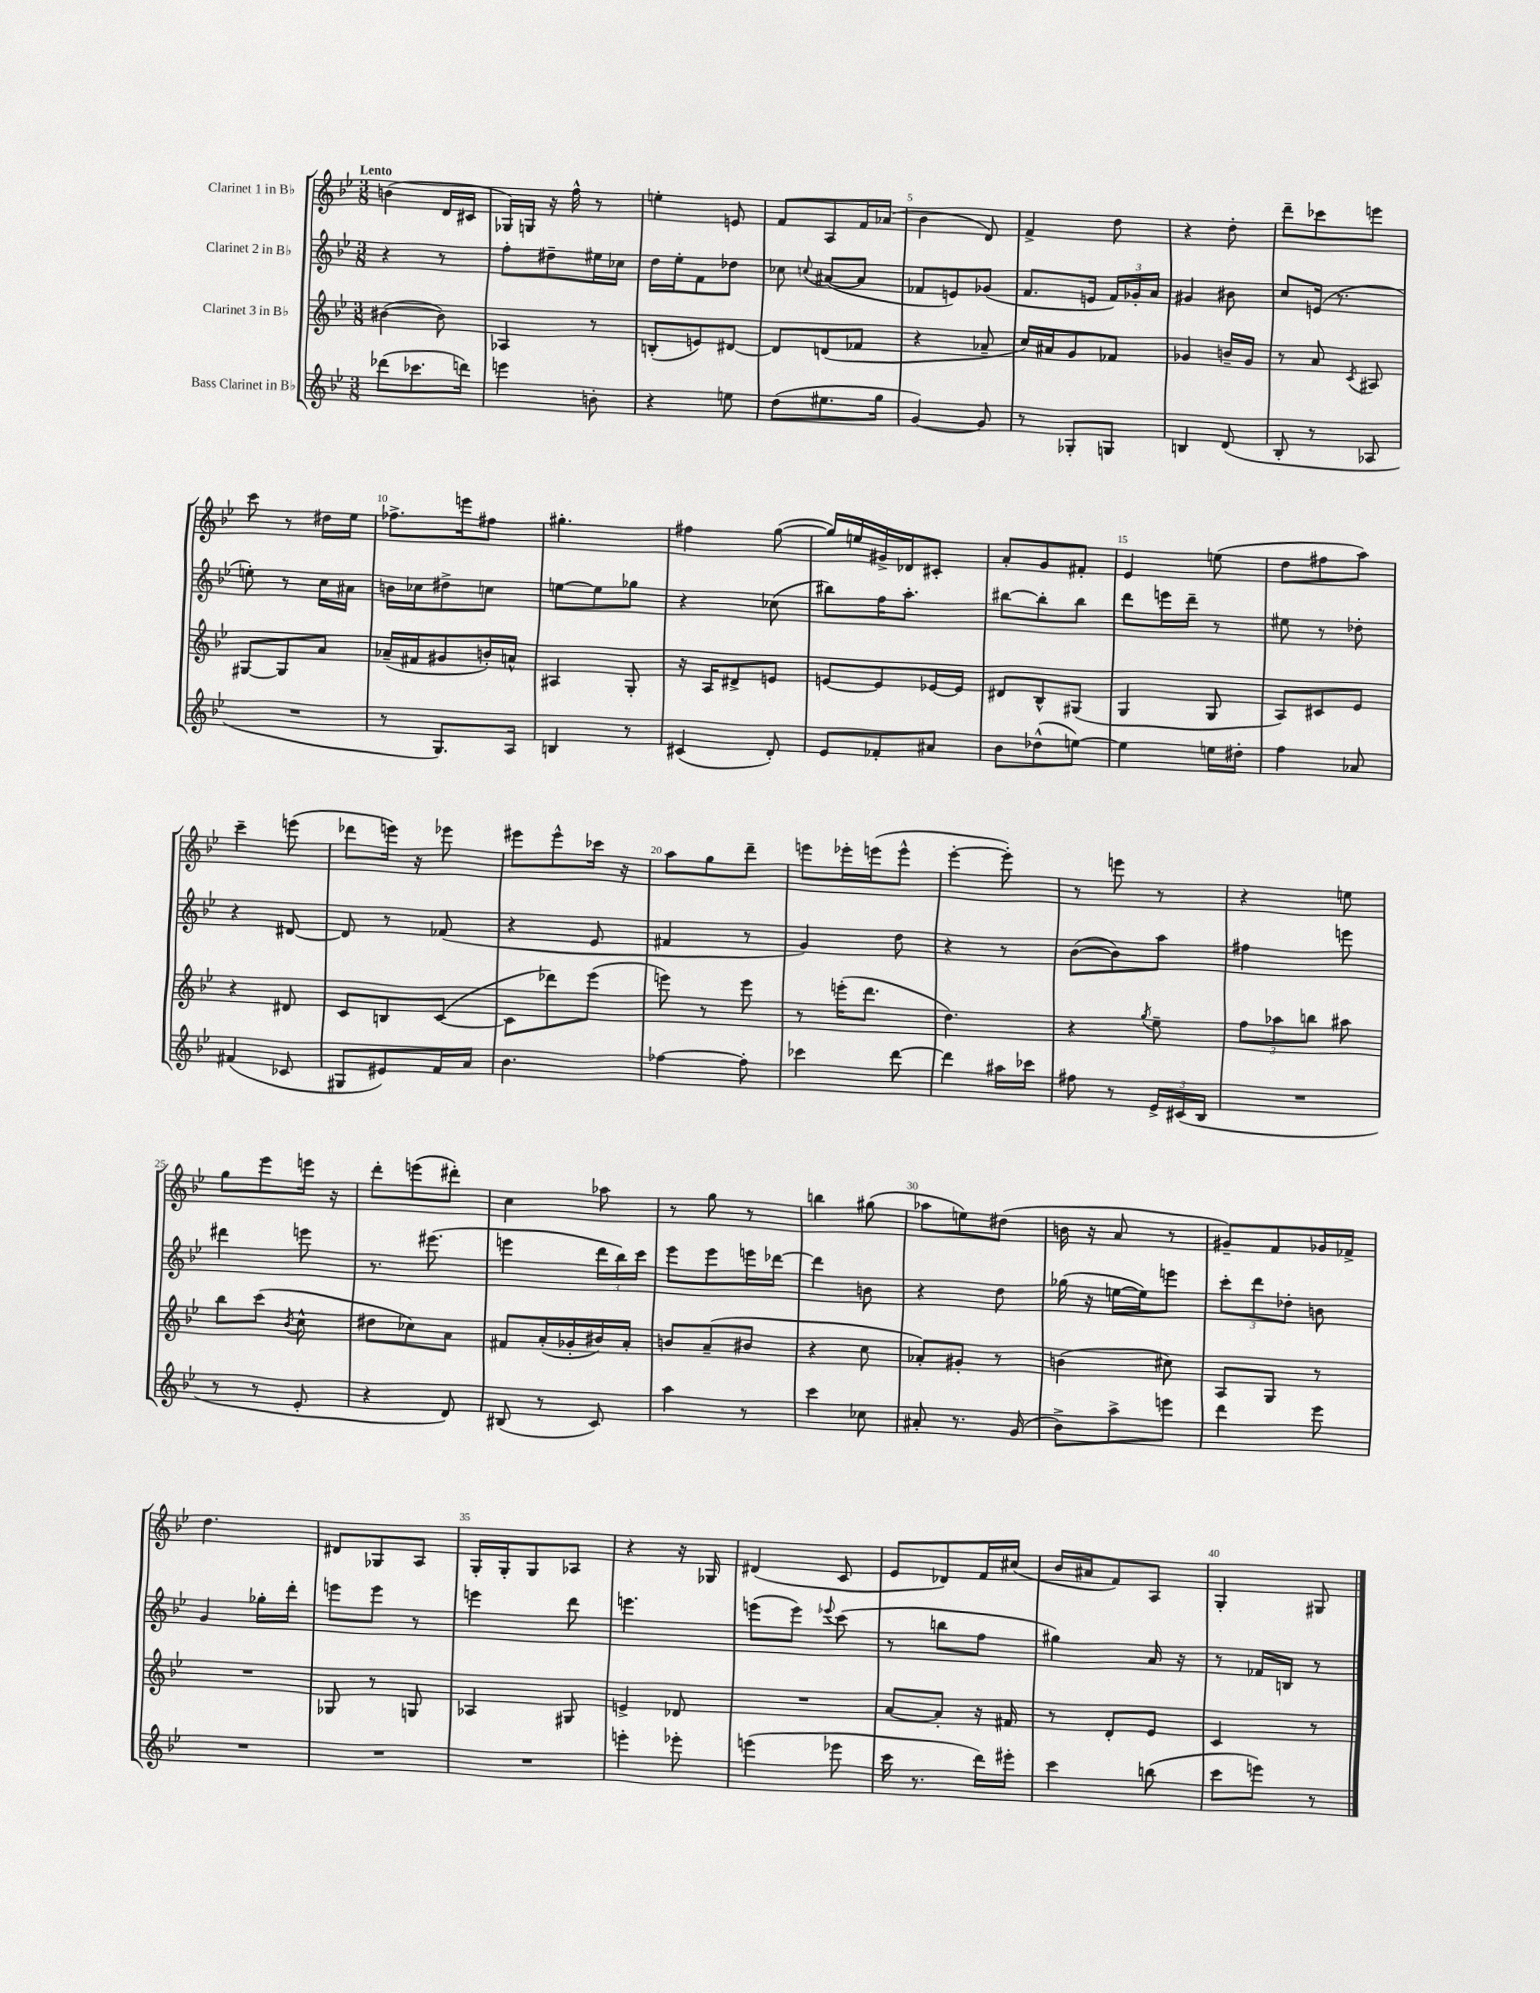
<<
\new StaffGroup <<
\new Staff = "s0" \with { instrumentName = "Clarinet 1 in Bb" } {
    \clef treble \key bes \major \numericTimeSignature \time 3/8 \tempo "Lento"
    \autoBeamOff b'4( d'16[ cis'16] |
    ges16[) g16] r16 f''16-^ r8 |
    e''4-. e'8 |
    f'8[ a8 f'16 aes'16]( |
    bes'4 d'8) |
    f'4-> d''8 |
    r4 d''8-. |
    d'''8[-- ces'''8 e'''8] |
    c'''8 r8 dis''16[ ees''16] |
    fes''8.[-> e'''16 fis''8] |
    gis''4.-. |
    fis''4 g''8~( |
    g''16[) e''16 gis'16-> des'16 cis'8]-. |
    a'8[-. g'8 fis'8]-. |
    ees'4 e''8( |
    d''8[ fis''8 a''8]) |
    c'''4-- e'''8( |
    des'''8[ e'''16]) r16 ees'''8 |
    eis'''8[ eis'''8-^ ces'''16] r16 |
    a''8[ g''8 d'''8]-- |
    e'''8[ ees'''16-. e'''16( e'''8]-^ |
    ees'''4~-. ees'''8-.) |
    r8 e'''8 r8 |
    r4 e''8 |
    g''8[ ees'''8 e'''16] r16 |
    d'''8[-. e'''8( dis'''8]-.) |
    c''4 aes''8 |
    r8 g''8 r8 |
    b''4 gis''8( |
    aes''8[ e''8) dis''8]( |
    b'16 r16 a'8 r8 |
    gis'8[--) f'8 ges'16 fes'16]-> |
    d''4. |
    dis'8[ ges8 a8] |
    g16[-. g16-. g8 aes8] |
    r4 r16 ges16 |
    dis'4( c'8 |
    ees'8[ des'8) f'16 cis''16]( |
    bes'16[ ais'16 f'8) a8] |
    g4-. gis8 \bar "|." |
}
\new Staff = "s1" \with { instrumentName = "Clarinet 2 in Bb" } {
    \clef treble \key bes \major \numericTimeSignature \time 3/8
    \autoBeamOff r4 r8 |
    f''8[-. dis''8-- eis''16 ces''16] |
    d''16[ ees''16-. f'8 des''8] |
    ces''8 \appoggiatura { c''8 } ais'8[~( ais'8] |
    fes'8[ e'8) ges'8]( |
    f'8.[ e'16] \tuplet 3/2 { f'16[) ges'16-. a'16] } |
    gis'4 bis'8 |
    c''8[ e'16]( r8. |
    e''8-.) r8 c''16[ ais'16] |
    b'16[ ces''16 dis''8-> c''8] |
    e''8[~ e''8 ges''8] |
    r4 ces''8( |
    bis''8[) f''16 a''8.]-. |
    bis''8[~ bis''8-. bis''8] |
    d'''8[ e'''16 d'''16]-- r8 |
    eis''8 r8 des''8-. |
    r4 dis'8~ |
    dis'8 r8 fes'8( |
    r4 ees'8 |
    fis'4 r8 |
    g'4) d''8 |
    r4 r8 |
    bes'8[~( bes'8) a''8] |
    fis''4 e'''8 |
    dis'''4 e'''8 |
    r8. eis'''8.( |
    e'''4 \tuplet 3/2 { d'''16[ bes''16) c'''16] } |
    ees'''8[ ees'''8 e'''16 des'''16]~ |
    des'''4 b'8 |
    r4 d''8 |
    ges''16( r16 e''16[~ e''16) e'''8] |
    \tuplet 3/2 { c'''8[-. d'''8 des''8]-. } b'8 |
    g'4 ges''16[-. d'''16]-. |
    e'''8[ e'''8] r8 |
    e'''4 d'''8 |
    e'''4. |
    e'''8[( e'''8]) \appoggiatura { ees'''8 } c'''8( |
    r8 b''8[ f''8] |
    gis''4) a'16 r16 |
    r8 fes'16[ b16] r8 \bar "|." |
}
\new Staff = "s2" \with { instrumentName = "Clarinet 3 in Bb" } {
    \clef treble \key bes \major \numericTimeSignature \time 3/8
    \autoBeamOff bis'4~( bis'8) |
    aes4 r8 |
    b8[-.( e'8) dis'8]~ |
    dis'8[ d'8( fes'8] |
    r4 aes'8-- |
    c''16[) ais'16 g'8 fes'8] |
    ges'4 b'16[-- ges'16] |
    r8 a'8 \acciaccatura { c'8 } ais8 |
    gis8[~ gis8 a'8] |
    aes'16[--( fis'16 gis'8 b'16-.) a'16]-^ |
    ais4 g8-. |
    r16 a16[ dis'8-> e'8] |
    e'8[~ e'8 ees'16~ ees'16] |
    dis'8[ bes8-^ gis8]( |
    g4 g8 |
    a8[) cis'8 ees'8] |
    r4 dis'8 |
    c'8[ b8 c'8]~( |
    c'8[ des'''8) ees'''8]( |
    e'''8) r8 e'''8 |
    r8 e'''16[-.( d'''8.] |
    d''4.) |
    r4 \acciaccatura { g''8 } ees''8-- |
    \tuplet 3/2 { f''8[ aes''8 b''8] } ais''8 |
    bes''8[ c'''8]( \acciaccatura { bes'8 } c''8-^ |
    dis''8[ ces''8) a'8] |
    fis'8[ a'16-.( ges'16-. bis'16) a'16]-. |
    b'8[ a'8--( bis'8] |
    r4 c''8 |
    aes'8[-.) gis'8]-. r8 |
    b'4( cis''8) |
    a8[ g8] r8 |
    R4. |
    ges8 r8 g8 |
    aes4 gis8 |
    e'4-> des'8 |
    R4. |
    a'8[~ a'8]-. r16 fis'16 |
    r8 d'8[-. ees'8] |
    c'4 r8 \bar "|." |
}
\new Staff = "s3" \with { instrumentName = "Bass Clarinet in Bb" } {
    \clef treble \key bes \major \numericTimeSignature \time 3/8
    \autoBeamOff des'''8[( ces'''8. d'''16]) |
    e'''4 b'8-. |
    r4 e''8 |
    d''8[( eis''8. g''16] |
    g'4~) g'8 |
    r8 ges8[-. g8] |
    b4 d'8( |
    bes8-. r8 aes8 |
    R4. |
    r8 g8.[) a16] |
    b4 r8 |
    cis'4( d'8-.) |
    ees'8[ fes'8-. ais'8] |
    bes'8[ des''8-^( e''8]~) |
    e''4 e''16[ dis''16]-. |
    f''4 aes'8 |
    fis'4( ces'8 |
    gis8[ eis'8) f'16 a'16] |
    bes'4. |
    fes''4~ fes''8-. |
    ces'''4 d'''8~ |
    d'''4 ais''16[ ces'''16] |
    fis''8 r8 \tuplet 3/2 { ees'16[-> cis'16( bes16] } |
    R4. |
    r8 r8 ees'8-. |
    r4 d'8) |
    bis8( r8 c'8) |
    a''4 r8 |
    c'''4 ces''8 |
    ais'8-. r8. g'16( |
    bes'8[->) a''8-> e'''8] |
    d'''4 ees'''8 |
    R4. |
    R4. |
    R4. |
    e'''4-. ees'''8-. |
    e'''4( ees'''8 |
    c'''16 r8. d'''16[) eis'''16]-. |
    c'''4 b''8( |
    c'''8[ e'''8]) r8 \bar "|." |
}
>>
>>
\layout { \context { \Score \override BarNumber.break-visibility = ##(#f #t #t) barNumberVisibility = #(every-nth-bar-number-visible 5) } }
